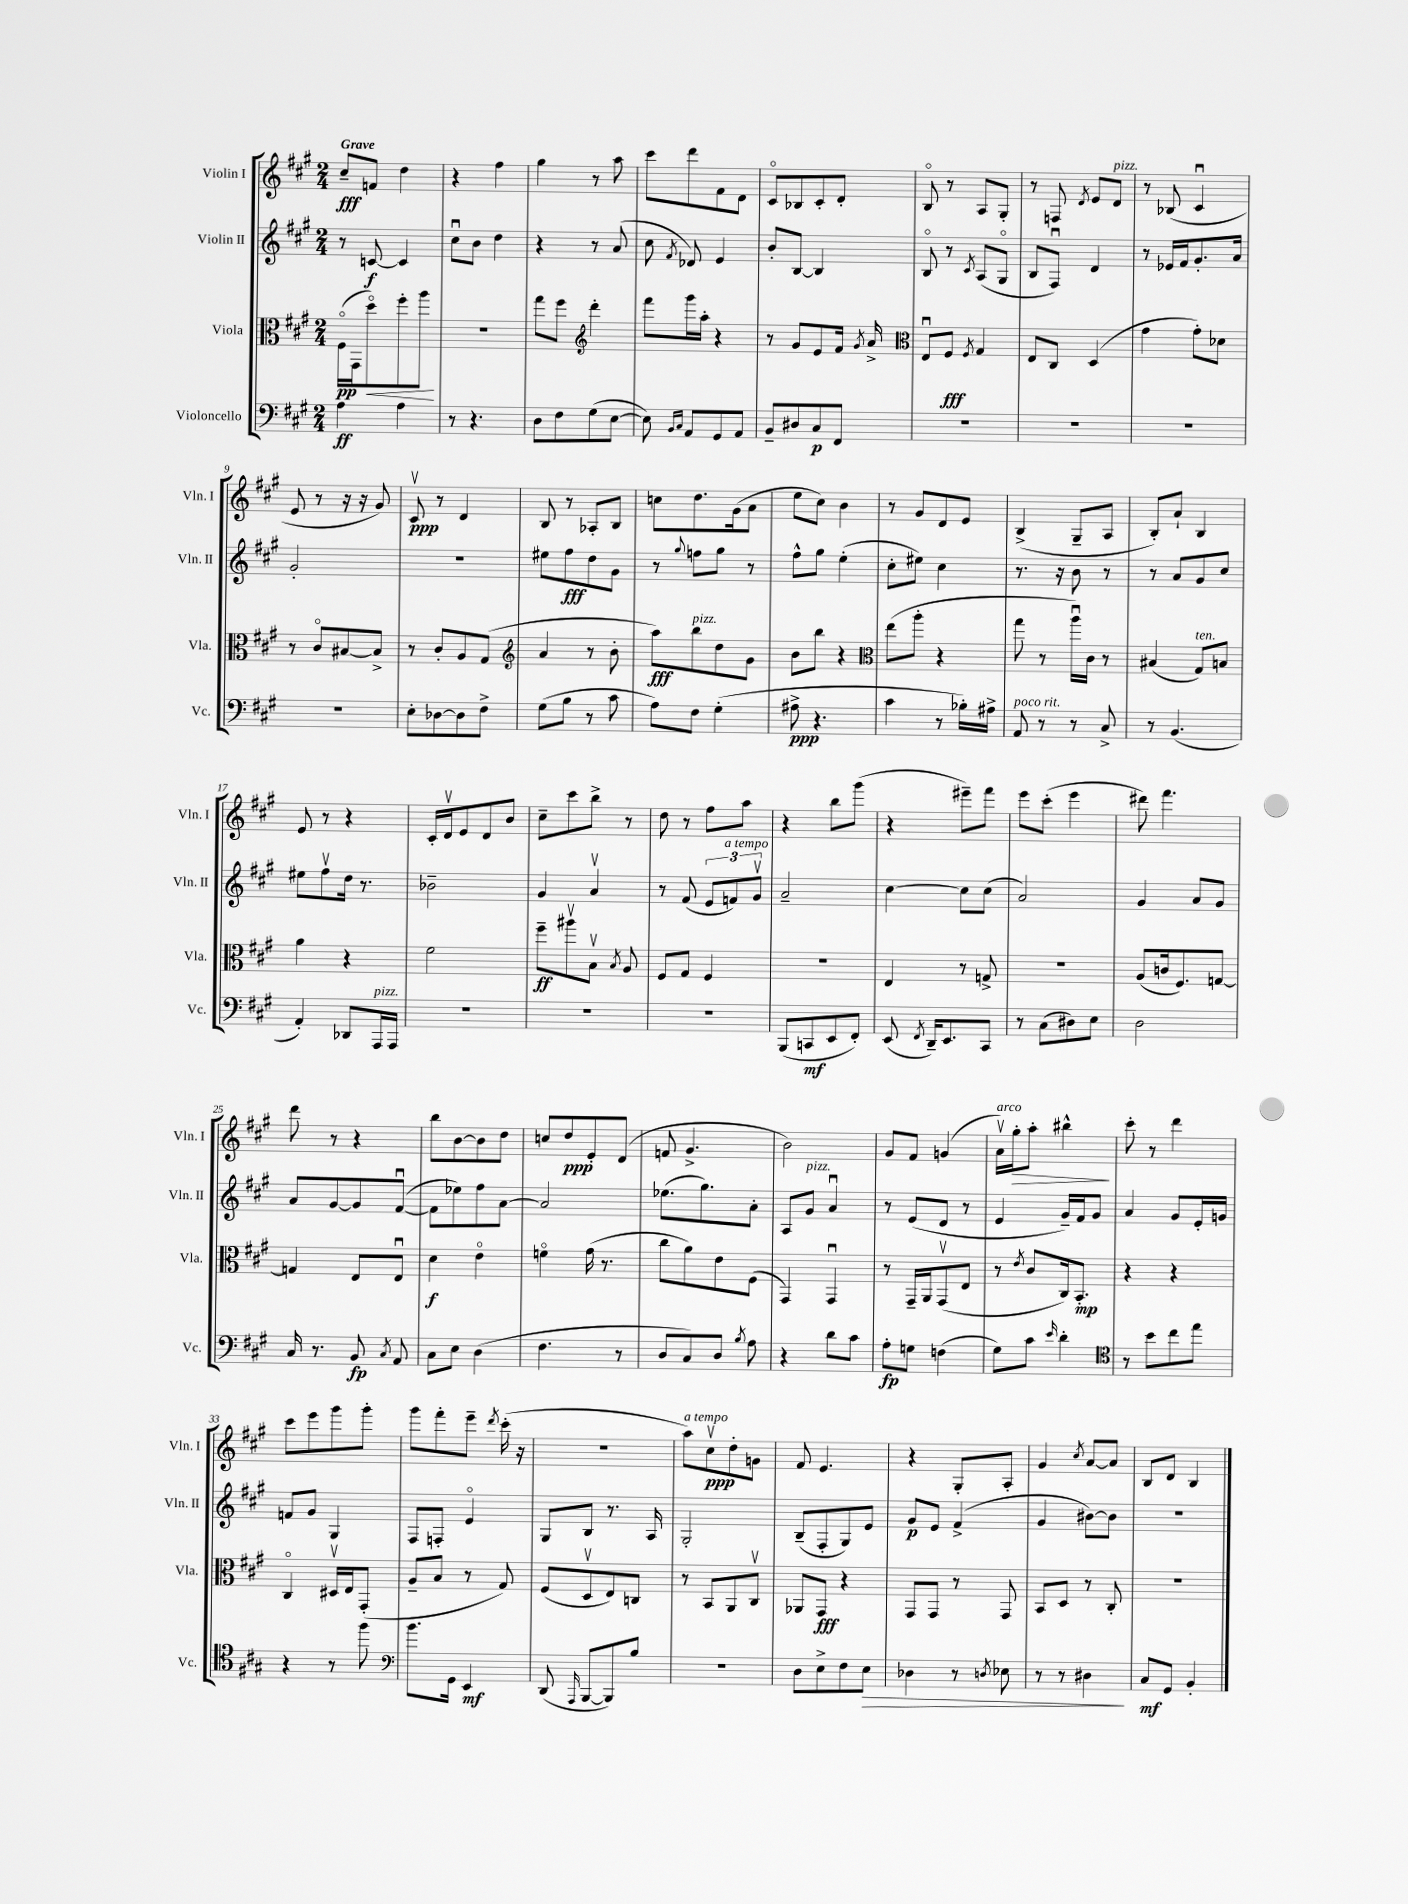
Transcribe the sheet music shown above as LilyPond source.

<<
\new StaffGroup <<
\new Staff = "s0" \with { instrumentName = "Violin I" shortInstrumentName = "Vln. I" } {
    \clef treble \key a \major \numericTimeSignature \time 2/4 \tempo "Grave"
    \autoBeamOff cis''8[--\fff f'8] d''4 |
    r4 fis''4 |
    gis''4 r8 a''8 |
    cis'''8[ d'''8 fis'8 d'8] |
    cis'8[\flageolet bes8 cis'8-. d'8]-. |
    b8\flageolet r8 a8[ gis8]-. |
    r8 f8 \acciaccatura { d'8 } e'8[ d'8]^\markup { \italic "pizz." } |
    r8 bes8( cis'4\downbow |
    e'8 r8 r16 r16 gis'8) |
    cis'8\upbow\ppp r8 d'4 |
    b8 r8 aes8[-. b8] |
    c''8[ d''8. gis'16( a'8] |
    e''8[ cis''8]) b'4 |
    r8 gis'8[ d'8 e'8] |
    b4->( gis8[-- a8] |
    b8[-.) a'8]-! b4 |
    e'8 r8 r4 |
    cis'16[-. d'16\upbow e'8 d'8 b'8] |
    cis''8[-- cis'''8 b''8]-> r8 |
    d''8 r8 fis''8[ a''8] |
    r4 b''8[ gis'''8]( |
    r4 eis'''8[--) fis'''8] |
    e'''8[ cis'''8]-.( e'''4 |
    dis'''8) fis'''4. |
    d'''8 r8 r4 |
    b''8[ b'8~ b'8 d''8] |
    c''8[ d''8\ppp e'8-. d'8]( |
    f'8 gis'4.-> |
    b'2) |
    gis'8[ fis'8] g'4( |
    a'16[\upbow^\markup { \italic "arco" }) gis''16-.\> a''8]-. bis''4-^\! |
    cis'''8-. r8 d'''4 |
    cis'''8[ e'''8 gis'''8 gis'''8]-. |
    gis'''8[ fis'''8-. e'''8]-- \acciaccatura { d'''8 } cis'''16-.( r16 |
    R2 |
    a''8[^\markup { \italic "a tempo" }) cis''8\upbow\ppp d''8-. g'8] |
    fis'8 e'4. |
    r4 gis8[-. a8]-. |
    gis'4 \acciaccatura { cis''8 } a'8[~ a'8] |
    b8[ d'8] b4 \bar "|." |
}
\new Staff = "s1" \with { instrumentName = "Violin II" shortInstrumentName = "Vln. II" } {
    \clef treble \key a \major \numericTimeSignature \time 2/4
    \autoBeamOff r8 c'8~\f c'4 |
    cis''8[\downbow b'8] d''4 |
    r4 r8 a'8( |
    cis''8 \acciaccatura { fis'8 } des'8) e'4 |
    b'8[-. b8]~ b4 |
    b8\flageolet r8 \acciaccatura { cis'8 } a8[( gis8]\flageolet |
    b8[ fis8]\downbow) d'4 |
    r8 ees'16[ fis'16 gis'8.-. a'16] |
    gis'2-. |
    r2 |
    eis''8[ fis''8\fff d''8 gis'8] |
    r8 \appoggiatura { gis''8 } f''8[ gis''8] r8 |
    fis''8[-^ gis''8] e''4-.( |
    cis''8[-. eis''8]) cis''4 |
    r8. r16 b'8 r8 |
    r8 a'8[ gis'8 cis''8] |
    eis''8[ fis''8\upbow d''16] r8. |
    bes'2-- |
    gis'4 a'4\upbow |
    r8 fis'8( \tuplet 3/2 { e'8[ f'8^\markup { \italic "a tempo" }) gis'8]\upbow } |
    a'2-- |
    cis''4~ cis''8[ cis''8]( |
    a'2) |
    gis'4 a'8[ gis'8] |
    a'8[ gis'8~ gis'8 fis'8]~\downbow( |
    fis'8[ ees''8) fis''8 a'8]~ |
    a'2 |
    ees''8.[( gis''8.) a'8]-. |
    a8[ gis'8]^\markup { \italic "pizz." } a'4\downbow |
    r8 e'8[( d'8] r8 |
    e'4 gis'16[--) fis'16 gis'8] |
    a'4 gis'8[ e'16-. g'16] |
    f'8[ gis'8] gis4 |
    fis8[ f8]-. e'4\flageolet |
    gis8[ b8] r8. a16 |
    gis2-. |
    b8[--( fis8-. gis8) e'8] |
    gis'8[\p e'8] fis'4->( |
    gis'4 bis'8[~) bis'8] |
    r2 \bar "|." |
}
\new Staff = "s2" \with { instrumentName = "Viola" shortInstrumentName = "Vla." } {
    \clef alto \key a \major \numericTimeSignature \time 2/4
    \autoBeamOff fis16[\flageolet\pp( gis,16 d''8\flageolet\<) fis''8-. a''8]\! |
    r2 |
    gis''8[ fis''8] \clef treble d'''4-. |
    fis'''8[ gis'''16 a''16]-. r4 |
    r8 gis'8[ e'8 fis'16] \acciaccatura { gis'8 } a'16-> |
    \clef alto e8[\downbow fis8]\fff \acciaccatura { fis8 } gis4 |
    e8[ cis8] d4( |
    gis'4 gis'8[-.) des'8] |
    r8 cis'8[\flageolet bis8~ bis8]-> |
    r8 cis'8[-. a8 gis8]( |
    \clef treble a'4 r8 b'8-. |
    a''8[\fff) b''8^\markup { \italic "pizz." } d''8 gis'8] |
    b'8[ b''8] r4 |
    \clef alto e''8[( a''8]-. r4 |
    gis''8 r8 a''16[\downbow) cis'16] r8 |
    bis4( gis8[^\markup { \italic "ten." }) b8] |
    a'4 r4 |
    fis'2 |
    fis''8[--\ff ais''8\upbow b8]\upbow \acciaccatura { b8 } a8 |
    fis8[ gis8] fis4 |
    R2 |
    e4 r8 g8-> |
    R2 |
    a8[( c'16 fis8.) g8]~ |
    g4 e8[ e8]\downbow |
    d'4\f e'4\flageolet |
    f'4\flageolet gis'16( r8. |
    cis''8[ a'8) e'8 fis8]( |
    gis,4) gis,4\downbow |
    r8 gis,16[-- a,16 gis,8\upbow( e8] |
    r8 \acciaccatura { e'8 } cis'8[ cis16) b,8.]-.\mp |
    r4 r4 |
    cis4\flageolet dis16[\upbow e16 gis,8]-.( |
    a8[-- b8] r8 gis8) |
    fis8[( d8\upbow e8) c8] |
    r8 b,8[ a,8 cis8]\upbow |
    aes,8[ gis,8]\fff r4 |
    gis,8[ gis,8] r8 gis,8 |
    b,8[ d8] r8 cis8-. |
    R2 \bar "|." |
}
\new Staff = "s3" \with { instrumentName = "Violoncello" shortInstrumentName = "Vc." } {
    \clef bass \key a \major \numericTimeSignature \time 2/4
    \autoBeamOff a4\ff a4 |
    r8 r4. |
    d8[ fis8 gis8( e8]~ |
    e8) \grace { b,16[ cis16] } a,8[ gis,8 a,8] |
    b,8[-- dis8 cis8\p fis,8] |
    R2 |
    R2 |
    R2 |
    R2 |
    e8[-. des8~ des8 fis8]-> |
    gis8[( b8] r8 cis'8 |
    a8[) fis8] gis4-.( |
    ais8->\ppp r4. |
    cis'4 r8 bes16[-.) ais16]-> |
    a,8^\markup { \italic "poco rit." } r8 r8 cis8-> |
    r8 b,4.( |
    a,4-.) des,8[ a,,16^\markup { \italic "pizz." } a,,16] |
    R2 |
    R2 |
    R2 |
    b,,8[( c,8\mf e,8 fis,8]-.) |
    e,8( \acciaccatura { fis,8 } d,16[--) e,8. cis,8] |
    r8 cis8[( dis8) e8] |
    d2 |
    cis16 r8. b,8\fp \acciaccatura { cis8 } a,8 |
    cis8[ e8] d4( |
    fis4. r8 |
    d8[ cis8) d8] \acciaccatura { b8 } a8 |
    r4 d'8[ cis'8] |
    a8[-.\fp g8] f4( |
    gis8[) cis'8] \grace { e'16 } d'4-. |
    \clef tenor r8 b'8[ cis''8 e''8] |
    r4 r8 fis''8 |
    \clef bass b'8.[ gis,16] e,4\mf |
    d,8( \grace { a,,16 } b,,8[~ b,,8) b8] |
    R2 |
    d8[ e8-> fis8 e8]\> |
    des4 r8 \acciaccatura { d8 } ees8 |
    r8 r8 dis4\! |
    cis8[\mf gis,8] b,4-. \bar "|." |
}
>>
>>
